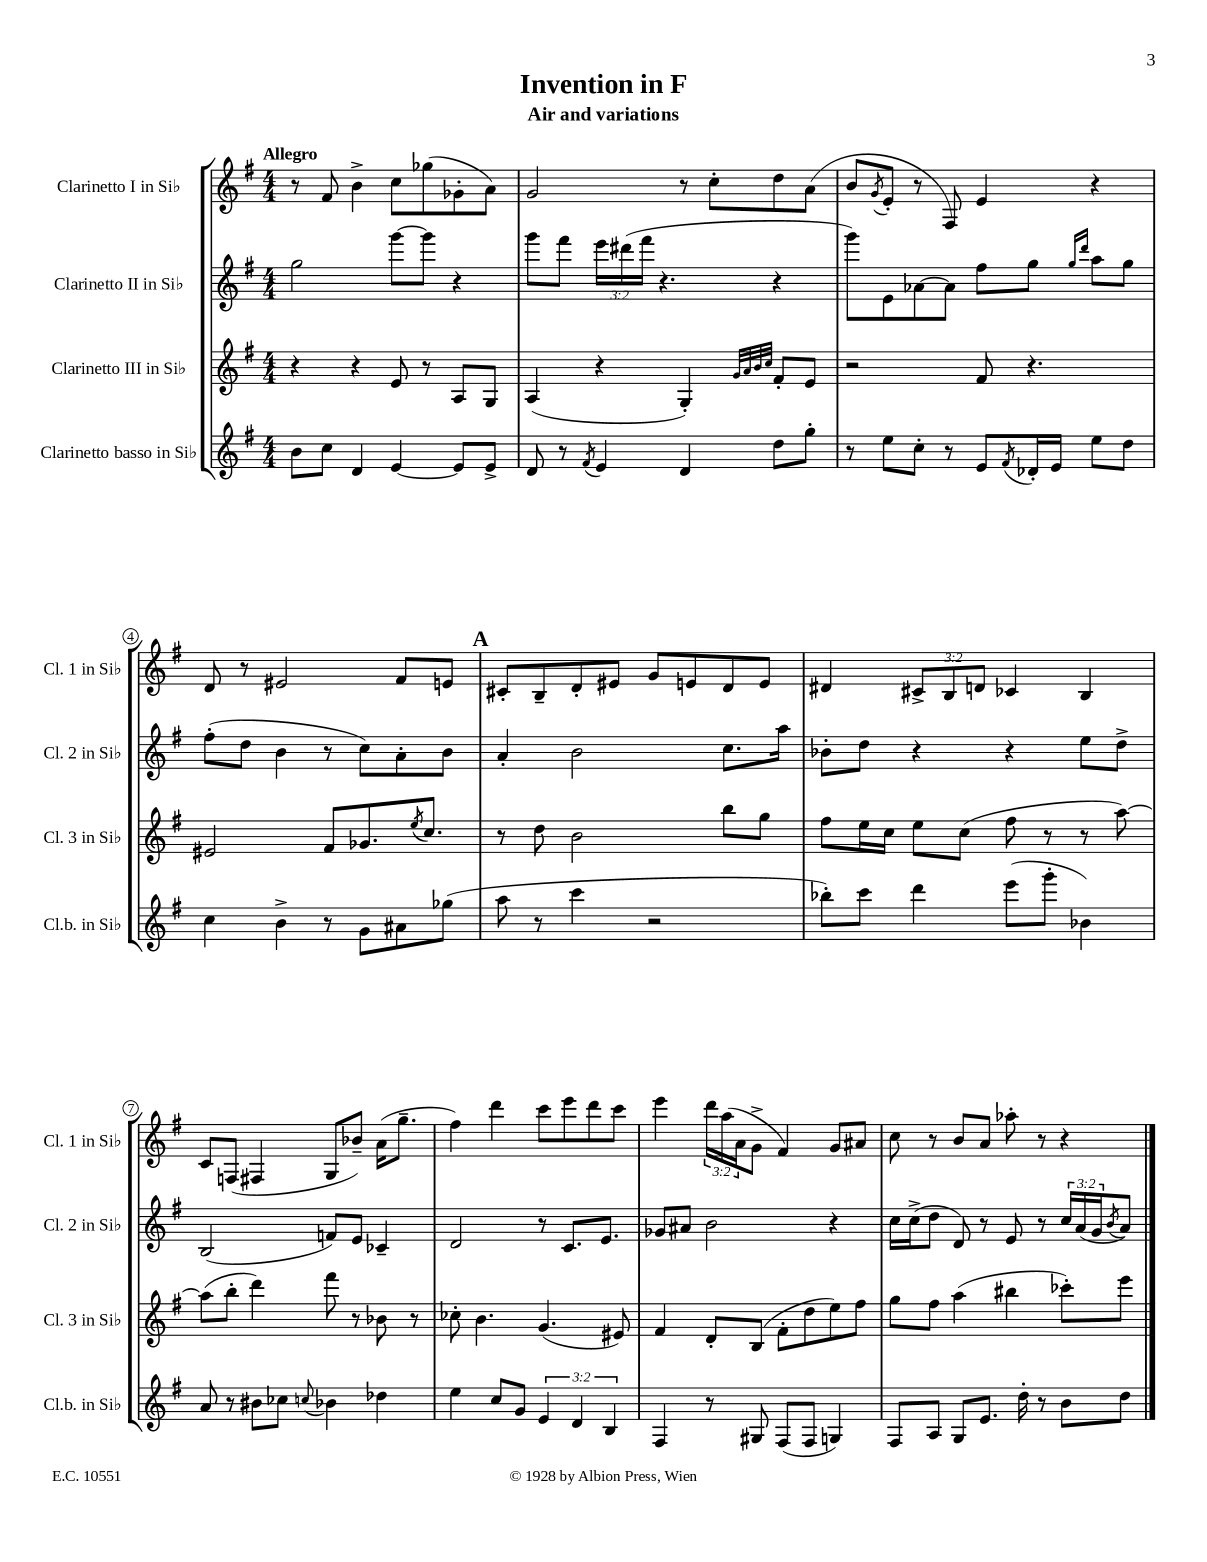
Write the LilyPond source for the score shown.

\header { title = "Invention in F" subtitle = "Air and variations" }
<<
\new StaffGroup <<
\new Staff = "s0" \with { instrumentName = "Clarinetto I in Sib" shortInstrumentName = "Cl. 1 in Sib" } {
    \clef treble \key g \major \numericTimeSignature \time 4/4 \override Staff.TupletNumber.text = #tuplet-number::calc-fraction-text \tempo "Allegro"
    r8 fis'8 b'4-> c''8 ges''8( ges'8-. a'8) |
    g'2 r8 c''8-. d''8 a'8( |
    b'8 \acciaccatura { g'8 } e'8-. r8 fis8) e'4 r4 |
    d'8 r8 eis'2 fis'8 e'8 |
    \mark \markup { \bold "A" } cis'8-. b8-- d'8-. eis'8 g'8 e'8 d'8 e'8 |
    dis'4 \tuplet 3/2 { cis'8-> b8 d'8 } ces'4 b4 |
    c'8 f8( fis4 g8 bes'8--) a'16( g''8.-- |
    fis''4) d'''4 c'''8 e'''8 d'''8 c'''8 |
    e'''4 \tuplet 3/2 { d'''16 a''16( a'16 } g'8-> fis'4) g'8 ais'8 |
    c''8 r8 b'8 a'8 aes''8-. r8 r4 \bar "|." |
}
\new Staff = "s1" \with { instrumentName = "Clarinetto II in Sib" shortInstrumentName = "Cl. 2 in Sib" } {
    \clef treble \key g \major \numericTimeSignature \time 4/4 \override Staff.TupletNumber.text = #tuplet-number::calc-fraction-text
    g''2 g'''8~ g'''8 r4 |
    g'''8 fis'''8 \tuplet 3/2 { e'''16 dis'''16( fis'''16 } r4. r4 |
    g'''8) e'8 aes'8~ aes'8 fis''8 g''8 \grace { g''16 d'''16 } a''8 g''8 |
    fis''8-.( d''8 b'4 r8 c''8) a'8-. b'8 |
    \mark \markup { \bold "A" } a'4-. b'2 c''8. a''16 |
    bes'8-. d''8 r4 r4 e''8 d''8-> |
    b2( f'8) e'8 ces'4-- |
    d'2 r8 c'8. e'8. |
    ges'8 ais'8 b'2 r4 |
    c''16 c''16->( d''8 d'8) r8 e'8 r8 \tuplet 3/2 { c''16 a'16( g'16 } \acciaccatura { b'8 } a'8) \bar "|." |
}
\new Staff = "s2" \with { instrumentName = "Clarinetto III in Sib" shortInstrumentName = "Cl. 3 in Sib" } {
    \clef treble \key g \major \numericTimeSignature \time 4/4
    r4 r4 e'8 r8 a8 g8 |
    a4( r4 g4-.) \grace { g'32 a'32 b'32 c''32 } fis'8-. e'8 |
    r2 fis'8 r4. |
    eis'2 fis'8 ges'8. \acciaccatura { e''8 } c''8. |
    \mark \markup { \bold "A" } r8 d''8 b'2 b''8 g''8 |
    fis''8 e''16 c''16 e''8 c''8( fis''8 r8 r8 a''8~) |
    a''8( b''8-. d'''4) fis'''8 r8 bes'8 r8 |
    ces''8-. b'4. g'4.( eis'8) |
    fis'4 d'8-. b8( fis'8-. d''8 e''8) fis''8 |
    g''8 fis''8 a''4( bis''4 ces'''8-.) e'''8 \bar "|." |
}
\new Staff = "s3" \with { instrumentName = "Clarinetto basso in Sib" shortInstrumentName = "Cl.b. in Sib" } {
    \clef treble \key g \major \numericTimeSignature \time 4/4 \override Staff.TupletNumber.text = #tuplet-number::calc-fraction-text
    b'8 c''8 d'4 e'4~ e'8 e'8-> |
    d'8 r8 \acciaccatura { fis'8 } e'4 d'4 d''8 g''8-. |
    r8 e''8 c''8-. r8 e'8 \acciaccatura { fis'8 } des'16-. e'16 e''8 d''8 |
    c''4 b'4-> r8 g'8 ais'8 ges''8( |
    \mark \markup { \bold "A" } a''8 r8 c'''4 r2 |
    bes''8-.) c'''8 d'''4 e'''8( g'''8-. bes'4) |
    a'8 r8 bis'8 ces''8 \appoggiatura { c''8 } bes'4 des''4 |
    e''4 c''8 g'8 \tuplet 3/2 { e'4 d'4 b4 } |
    fis4 r8 gis8 fis8( fis8 g4) |
    fis8 a8 g8 e'8. d''16-. r8 b'8 d''8 \bar "|." |
}
>>
>>
\layout { \context { \Score \override BarNumber.stencil = #(make-stencil-circler 0.1 0.3 ly:text-interface::print) } }
